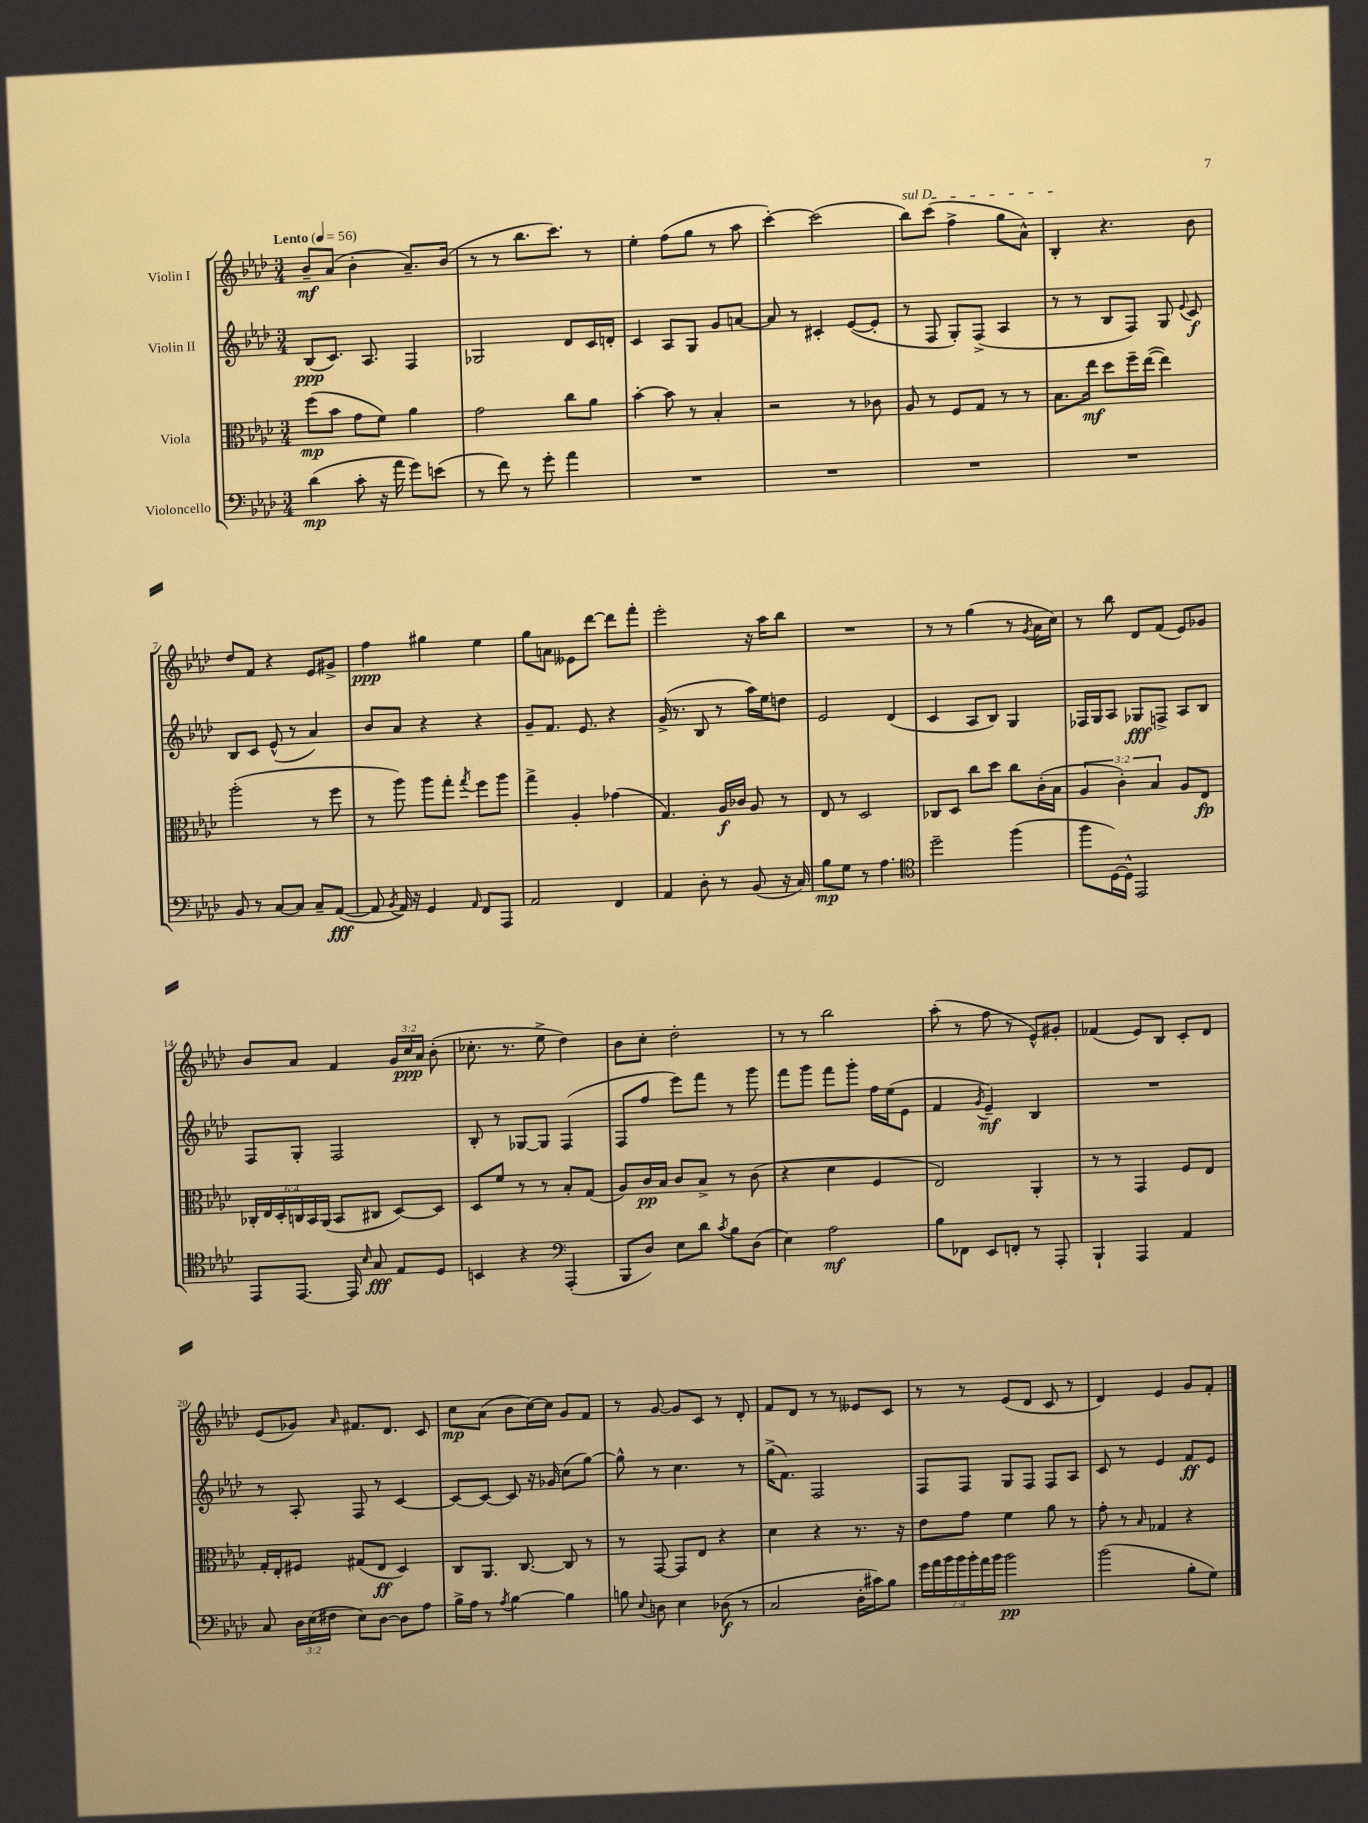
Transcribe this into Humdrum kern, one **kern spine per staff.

**kern	**kern	**kern	**kern
*staff4	*staff3	*staff2	*staff1
*clefF4	*clefC3	*clefG2	*clefG2
*k[b-e-a-d-]	*k[b-e-a-d-]	*k[b-e-a-d-]	*k[b-e-a-d-]
*M3/4	*M3/4	*M3/4	*M3/4
*MM56	*MM56	*MM56	*MM56
(4d-	(8ff	(8B-	8b-~
.	8b-	8.c)	(8a-
8c'	8g	.	4b-'
.	.	8.A-	.
16r	8f)	.	.
16a-	.	.	.
8g)	4a-	4F	8.a-~)
(8e	.	.	.
.	.	.	(16b-
=	=	=	=
8r	2g	2G-	8r
8f)	.	.	8r
8r	.	.	8.bb-
8g'	.	.	.
.	.	.	8.ccc)
4a-	8cc	8d-	.
.	8a-	16c	8r
.	.	16d'	.
=	=	=	=
2.r	[4b-'	4c	4ee-'
.	8b-]	8A-	(8ff
.	8r	8G	8gg
.	4B-'	8g	8r
.	.	[8a	8aa-
=	=	=	=
2.r	2r	8a]	[4ccc')
.	.	8r	.
.	.	4c#'	(2ccc]
.	8r	([8e-	.
.	8c-	8e-']	.
=	=	=	=
2.r	8A-	8r	8bb-)
.	8r	8F	(8ccc
.	8F	8G')	4ff^
.	8G	(8F^	.
.	8r	4A-	8gg
.	8r	.	8a-^^)
=	=	=	=
2.r	8.B-	8r	4B-'
.	.	8r	.
.	16ee-	.	.
.	8dd-	8B-	4.r
.	16ff~	8F)	.
.	([16ee-	.	.
.	4ee-])	8G	.
.	.	8qqe-	.
.	.	8c	8b-
=	=	=	=
8BB-	(2aa-'	8B-	8dd-
8r	.	8c	8f
[8C	.	(8e-^^	4r
8C]	.	8r	.
8C~	8r	4a-)	8e-
([8AA-	8ff	.	8g#^
=	=	=	=
8AA-]	8r	8b-	4ff
8qBB-	.	.	.
16AA-)	8aa-)	8a-	.
16r	.	.	.
4GG	8aa-	4r	4gg#
.	8gg'	.	.
16qqAA-	8qgg	.	.
8FF	8ff	4r	4ee-
8AAA-	8aa-	.	.
=	=	=	=
2AA-	4gg^	8g~	8gg
.	.	8.f	8a
.	4A-'	.	8e--
.	.	8.e-	.
.	.	.	[8ddd-
4FF	(4g-	4r	8ddd-]
.	.	.	8fff'
=	=	=	=
4AA-	4.G)	(16g^	2eee-'
.	.	8.r	.
8D-'	.	8B-	.
8r	16A-	8r	.
.	16c-	.	.
(8BB-	8A-	16aa-)	16r
.	.	16ee-	16aa-
16r	8r	8dd	8bb-
16C)	.	.	.
=	=	=	=
8B-	8E-	2e-	2.r
8G	8r	.	.
8r	2D-	.	.
4.A-	.	.	.
.	.	(4d-	.
=	=	=	=
*clefC4	*	*	*
2dd-~	8C-	4c	8r
.	8D-	.	8r
.	8cc	8A-	(4gg
.	8dd-	8B-)	.
(4ff	8cc	4G	8r
.	.	.	8qg
.	(16c'	.	16a-
.	16B-	.	16cc)
=	=	=	=
8ff	6A-	16F-	8r
.	.	16G	.
[16D-)	.	8A-	8bb-
.	6c')	.	.
16D-^^]	.	.	.
2EE-	.	8G-	8d-
.	6B-	.	.
.	.	8F^	(8f
.	8A-	8A-	8e-)
.	8E-	8B-	8g-
=	=	=	=
8EE-	24C-'	8F	8b-
.	24E-	.	.
.	24D-'	.	.
[8.EE-	24C	8G'	8a-
.	24BB-	.	.
.	(24AA-	.	.
.	8BB-	2F	4f
16EE-]	.	.	.
16qqB-	.	.	.
8G	8C#	.	.
8E-	[8D-)	.	24g
.	.	.	24cc
.	.	.	24a-
8D-	8D-]	.	(8b-'
=	=	=	=
4BB	8D-	8B-'	8.cc-'
.	8f	8r	.
.	.	.	8.r
4r	8r	[8G-	.
.	8r	8G-]	8ee-^
*clefF4	*	*	*
(4AAA-'	8B-'	(4F	4dd-)
.	(8G	.	.
=	=	=	=
8BBB-	8A-)	8F	8b-
8D-)	16c	8ff	8cc'
.	16B-	.	.
8E-	8c	8eee-)	2dd-'
8d-	8B-^	8fff	.
8qc	.	.	.
8B-	8r	8r	.
(8D-	(8c	8ggg	.
=	=	=	=
4E-)	4r	8fff	8r
.	.	8ggg	8r
2A-	4d-	8fff	2bb-
.	.	8ggg'	.
.	4F	16ff	.
.	.	(16ee-	.
.	.	8e-	.
=	=	=	=
8B-	2E-)	4f	(8aa-'
8FF-	.	.	8r
.	.	8qg	.
8EE-	.	4e-~)	8ff
8FF'	.	.	8r
8r	4AA-'	4B-	8e-^^)
8AAA-'	.	.	8g#'
=	=	=	=
4BBB-`	8r	2.r	(4f-
.	8r	.	.
4AAA-	4GG	.	8e-)
.	.	.	8B-
4AA-	8F	.	8c'
.	8E-	.	8d-
=	=	=	=
8C	16G'	8r	(8e-
.	16E-'	.	.
24D-	8F#	8A-'	8g-)
(24E-	.	.	.
24F#	.	.	.
.	.	.	16qqa-
8E-)	(8G#	8F	8.f#
[8D-	8E-	8r	.
.	.	.	8.d-
8D-]	4D-)	[4c	.
8A-	.	.	8c
=	=	=	=
16B-^	8C	8c_	8cc
16A-	.	.	.
8r	8.AA-	8c_	(8a-
8qA-	.	.	.
[4B-	.	8c]	8b-
.	[8.C	.	.
.	.	16r	[16cc)
.	.	16g-	16cc]
4B-]	8C]	(8cc	8g
.	8r	[8gg)	8f
=	=	=	=
8B	8r	8gg^^]	8r
8qqE-	.	.	.
8D	[8GG	8r	[8g
4E-	8GG]	4.cc	8g]
.	8E-	.	8c
(8D-	4r	.	8r
8r	.	8r	8d-'
=	=	=	=
2C	4d-	(16gg^	8f
.	.	8.f)	.
.	.	.	8d-
.	4r	2F	8r
.	.	.	8r
16D-'	8.r	.	8e--
16c#)	.	.	.
8B-	.	.	8c
.	16r	.	.
=	=	=	=
28g	8e-	8F	8r
28a-	.	.	.
28b-	.	.	.
28b-	.	.	.
.	8g	8F	8r
28b-'	.	.	.
28a-	.	.	.
28b-	.	.	.
2b-	4f	8G	(8e-
.	.	8F	8d-
.	8a-	8F	8c
.	8r	8A-	8r
=	=	=	=
(2b-	8g'	8c	4d-)
.	8r	8r	.
.	16qqB-	.	.
.	4G-	4e-	4e-
8B-'	4r	8f	8g
8G)	.	8e-	8f'
==	==	==	==
*-	*-	*-	*-
